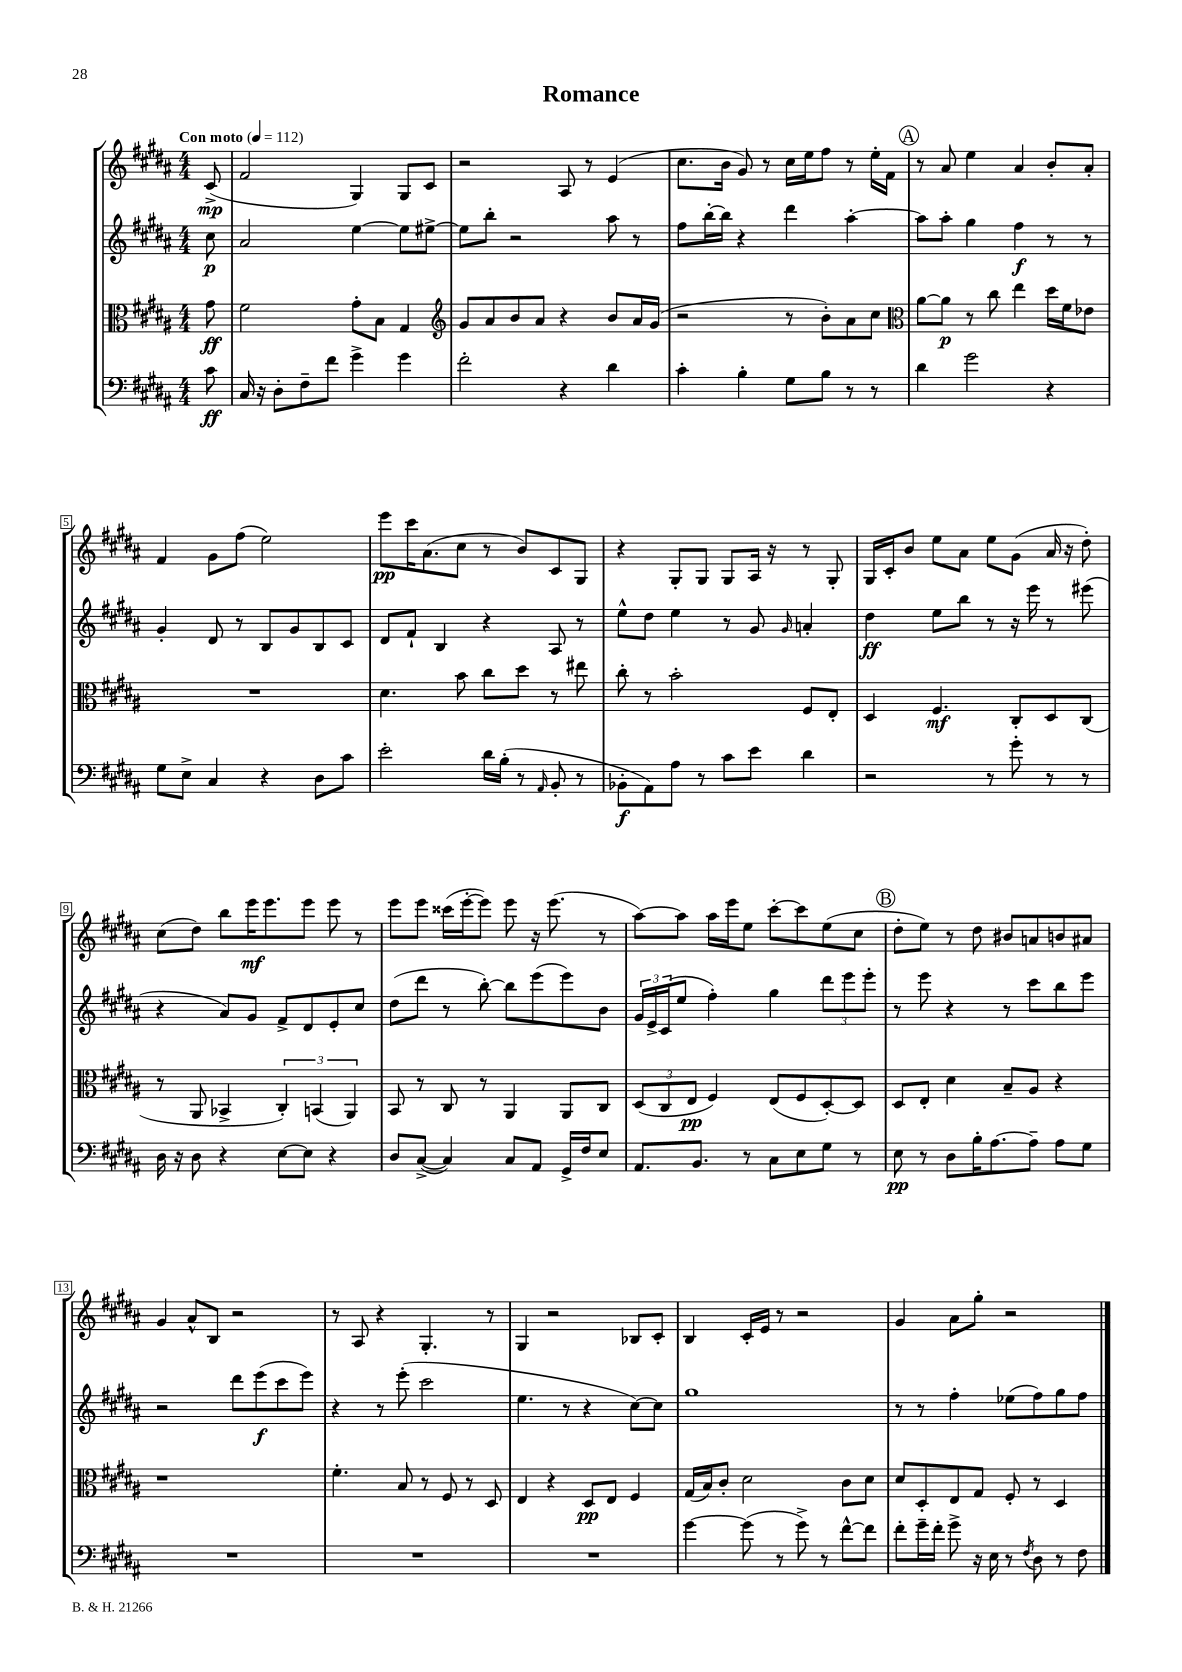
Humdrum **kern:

**kern	**kern	**kern	**kern
*staff4	*staff3	*staff2	*staff1
*clefF4	*clefC3	*clefG2	*clefG2
*k[f#c#g#d#a#]	*k[f#c#g#d#a#]	*k[f#c#g#d#a#]	*k[f#c#g#d#a#]
*M4/4	*M4/4	*M4/4	*M4/4
*MM112	*MM112	*MM112	*MM112
8c#	8g#	8cc#	(8c#^
=	=	=	=
16C#	2f#	2a#	2f#
16r	.	.	.
8D#'	.	.	.
8F#~	.	.	.
8f#	.	.	.
4g#^	8g#'	[4ee	4G#)
.	8B	.	.
4g#	4G#	8ee]	8G#
.	.	[8ee#^	8c#
=	=	=	=
*	*clefG2	*	*
2f#'	8g#	8ee#]	2r
.	8a#	8bb'	.
.	8b	2r	.
.	8a#	.	.
4r	4r	.	8A#
.	.	.	8r
4d#	8b	8aa#	(4e
.	16a#	8r	.
.	(16g#	.	.
=	=	=	=
4c#'	2r	8ff#	8.cc#
.	.	[16bb'	.
.	.	16bb]	16b
4B'	.	4r	8g#)
.	.	.	8r
8G#	8r	4ddd#	16cc#
.	.	.	16ee
8B	8b')	.	8ff#
8r	8a#	[4aa#'	8r
8r	8cc#	.	16ee'
.	.	.	16f#
=	=	=	=
*	*clefC3	*	*
4d#	[8a#	8aa#]	8r
.	8a#]	8aa#'	8a#
2g#	8r	4gg#	4ee
.	8cc#	.	.
.	4ee	4ff#	4a#
4r	16dd#	8r	8b'
.	16f#	.	.
.	8e-	8r	8a#'
=	=	=	=
8G#	1r	4g#'	4f#
8E^	.	.	.
4C#	.	8d#	8g#
.	.	8r	(8ff#
4r	.	8B	2ee)
.	.	8g#	.
8D#	.	8B	.
8c#	.	8c#	.
=	=	=	=
2e'	4.d#	8d#	8eee
.	.	8f#`	16ccc#
.	.	.	(8.a#
.	.	4B	.
.	8b	.	8cc#
16d#	8cc#	4r	8r
(16B'	.	.	.
8r	8dd#	.	8b)
16qqAA#	.	.	.
8BB'	8r	8A#	8c#
8r	8ee#	8r	8G#
=	=	=	=
8BB-'	8cc#'	8ee^^	4r
8AA#)	8r	8dd#	.
8A#	2b'	4ee	8G#'
8r	.	.	8G#
8c#	.	8r	8G#
8e	.	8g#	16A#
.	.	.	16r
.	.	16qqg#	.
4d#	8F#	4a'	8r
.	8E'	.	8G#'
=	=	=	=
2r	4D#	4dd#	16G#
.	.	.	16c#'
.	.	.	8b
.	4.F#	8ee	8ee
.	.	8bb	8a#
8r	.	8r	8ee
8g#'	8C#'	16r	(8g#
.	.	16eee	.
8r	8D#	8r	16a#
.	.	.	16r
8r	(8C#	(8eee#	8dd#')
=	=	=	=
16D#	8r	4r	(8cc#
16r	.	.	.
8D#	8AA#	.	8dd#)
4r	4BB-^	8a#)	8bb
.	.	8g#	16eee
.	.	.	8.eee
[8E	6C#')	8f#^	.
8E]	.	8d#	8eee
.	(6BB	.	.
4r	.	8e'	8eee
.	6AA#)	.	.
.	.	8cc#	8r
=	=	=	=
8D#	8BB	(8dd#	8eee
([8C#^	8r	8ddd#	8eee
4C#])	8C#	8r	(16ccc##
.	.	.	[16eee'
.	8r	[8bb')	8eee])
8C#	4AA#	8bb]	8eee
8AA#	.	(8eee	16r
.	.	.	(8.eee
16GG#^	8AA#	8eee)	.
16F#	.	.	.
8E	8C#	8b	8r
=	=	=	=
8.AA#	(12D#	24g#	[8aa#)
.	.	24e^	.
.	12C#	(24c#	.
.	.	8ee	8aa#]
.	12E	.	.
8.BB	.	.	.
.	4F#)	4ff#')	16aa#
.	.	.	16eee
8r	.	.	8ee
8C#	(8E	4gg#	[8ccc#'
8E	8F#	.	8ccc#]
8G#	[8D#')	12ddd#	(8ee
.	.	12eee	.
8r	8D#]	.	8cc#
.	.	12eee'	.
=	=	=	=
8E	8D#	8r	8dd#'
8r	8E'	8eee	8ee)
8D#	4d#	4r	8r
16B'	.	.	8dd#
[8.A#	.	.	.
.	8B~	8r	8b#
8A#~]	8A#	8ccc#	8a
8A#	4r	8bb	8b
8G#	.	8eee	8a#
=	=	=	=
1r	1r	2r	4g#
.	.	.	8a#^^
.	.	.	8B
.	.	8ddd#	2r
.	.	(8eee	.
.	.	8ccc#	.
.	.	8eee)	.
=	=	=	=
1r	4.f#'	4r	8r
.	.	.	8A#
.	.	8r	4r
.	8B	(8eee'	.
.	8r	2ccc#	4.G#'
.	8F#	.	.
.	8r	.	.
.	8D#	.	8r
=	=	=	=
1r	4E	4.ee	4G#
.	4r	.	2r
.	.	8r	.
.	8D#	4r	.
.	8E	.	.
.	4F#	[8cc#)	8B-
.	.	8cc#]	8c#'
=	=	=	=
[4g#	(16G#	1gg#	4B
.	16B)	.	.
.	8c#'	.	.
(8g#]	2d#	.	16c#'
.	.	.	16e
8r	.	.	8r
8g#^)	.	.	2r
8r	.	.	.
[8f#^^	8c#	.	.
8f#]	8d#	.	.
=	=	=	=
8f#'	8d#	8r	4g#
16g#~	8D#'	8r	.
16f#'	.	.	.
8g#^	8E	4ff#'	8a#
16r	8G#	.	8gg#'
16E	.	.	.
8r	8F#'	(8ee-	2r
8qF#	.	.	.
8D#	8r	8ff#)	.
8r	4D#	8gg#	.
8F#	.	8ff#	.
==	==	==	==
*-	*-	*-	*-
